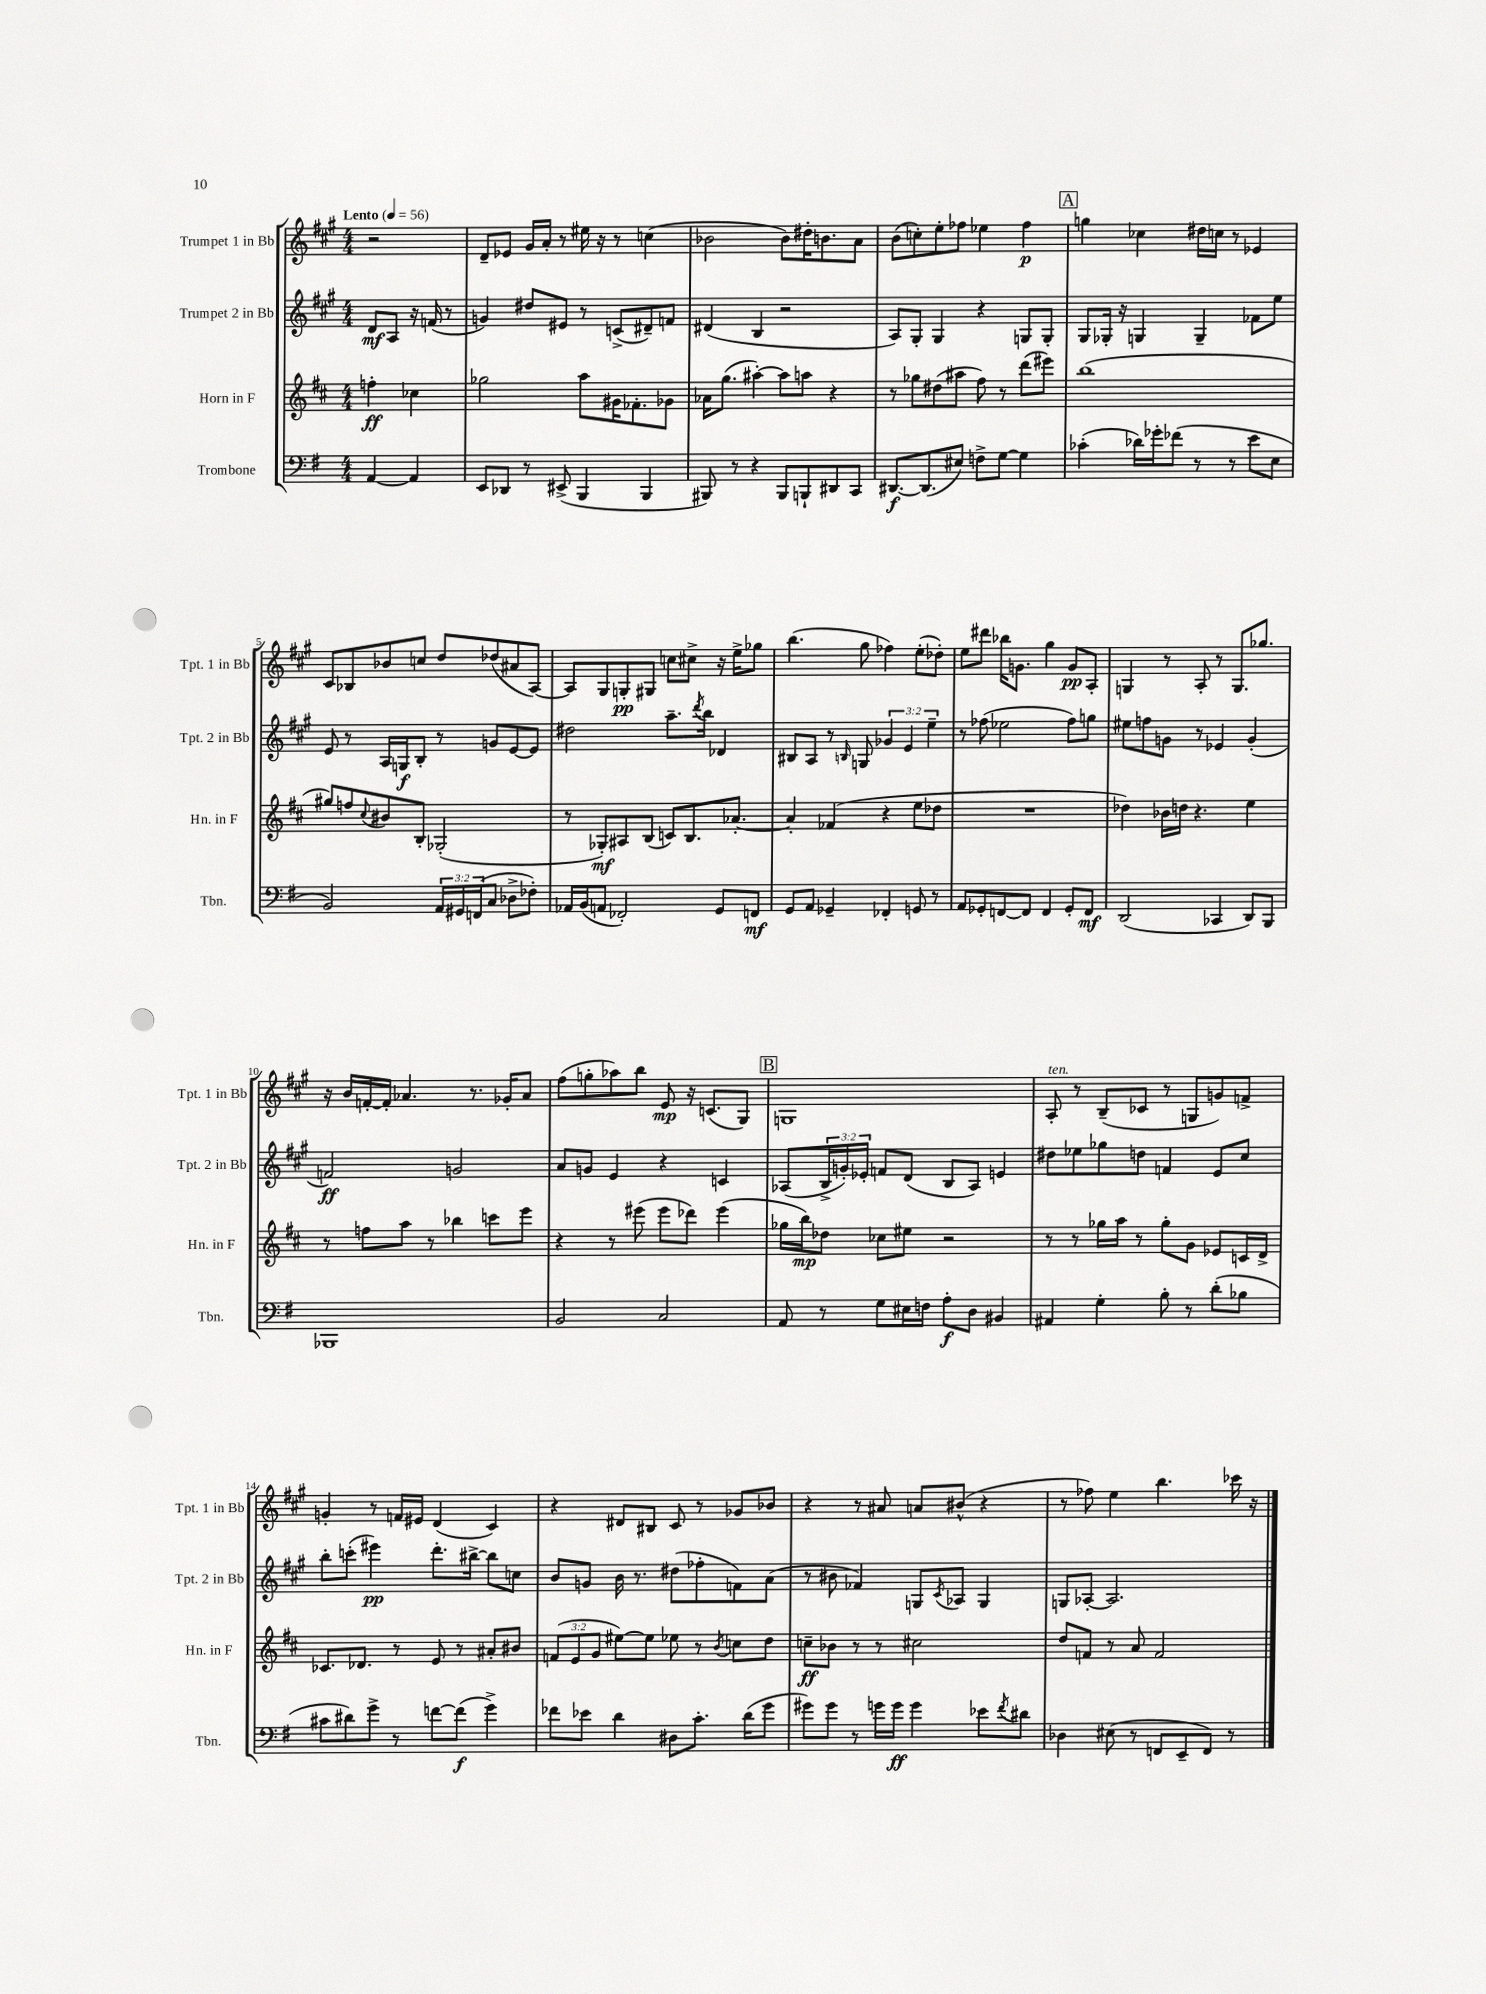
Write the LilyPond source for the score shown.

<<
\new StaffGroup <<
\new Staff = "s0" \with { instrumentName = "Trumpet 1 in Bb" shortInstrumentName = "Tpt. 1 in Bb" } {
    \clef treble \key a \major \numericTimeSignature \time 4/4 \partial 2 \tempo "Lento" 4 = 56
    r2 |
    d'8-- ees'8 gis'16 a'16-. r8 eis''16 r16 r8 c''4( |
    bes'2 bes'8) dis''16-. b'8. a'8 |
    b'8( c''8-.) e''8-. fes''8 ees''4 fes''4\p |
    \mark \markup { \box "A" } g''4 ces''4 dis''16 c''16 r8 ees'4 |
    cis'8 bes8 bes'8 c''8 d''8 des''8( ais'8 a8~) |
    a8 gis8 g8-.\pp gis8 c''8 cis''8-> r16 e''16-> ges''8 |
    b''4.( gis''8 fes''4) e''8-.( des''8-.) |
    e''8 dis'''8 bes''16 g'8. gis''4 g'8\pp a8-. |
    g4 r8 a8-. r8 g8. ges''8. |
    r16 b'16 f'16~-. f'16-. aes'4. r8. ges'16-. aes'8 |
    fis''8( g''8-. aes''8) b''8 e'8\mp r16 c'8.( gis8) |
    \mark \markup { \box "B" } g1 |
    a8-.^\markup { \italic "ten." } r8 b8--( ces'8 r8 g8 g'8) f'8-> |
    g'4-. r8 f'16 eis'16 d'4( cis'4) |
    r4 dis'8 bis8 cis'8 r8 ges'8 bes'8 |
    r4 r8 ais'8 a'8 bis'8-^( r4 |
    r8 fes''8) e''4 b''4. ces'''16 r16 \bar "|." |
}
\new Staff = "s1" \with { instrumentName = "Trumpet 2 in Bb" shortInstrumentName = "Tpt. 2 in Bb" } {
    \clef treble \key a \major \numericTimeSignature \time 4/4 \override Staff.TupletNumber.text = #tuplet-number::calc-fraction-text \partial 2
    d'8\mf a8 r16 f'16( r8 |
    g'4) dis''8 eis'8 r8 c'8->( dis'8--) f'8 |
    dis'4( b4 r2 |
    a8) gis8-. gis4 r4 g8 g8-. |
    \mark \markup { \box "A" } gis8 ges16-. r16 g4 g4-- fes'8 e''8 |
    e'8 r8 a16 g16\f b8-. r8 g'8 e'8~ e'8 |
    dis''2 a''8.-- \acciaccatura { d'''8 } b''16 des'4 |
    bis8 a8 r8 \grace { b16 } g8 \tuplet 3/2 { ges'4 e'4 e''4-- } |
    r8 fes''8( ees''2 fes''8) g''8 |
    eis''8 f''8 g'8 r8 ees'4 g'4-.( |
    f'2\ff) g'2 |
    a'8 g'8 e'4 r4 c'4 |
    \mark \markup { \box "B" } aes8( \tuplet 3/2 { b16-> g'16-.) ees'16-. } f'8 d'8( b8 aes8) e'4 |
    dis''8 ees''8 ges''8 d''8 f'4 e'8 cis''8 |
    b''8-. c'''8-.( eis'''4\pp) d'''8.-. bis''16~-> bis''8 c''8 |
    b'8 g'8 b'16 r8. dis''8( fes''8-. f'8) a'8( |
    r8 bis'8 fes'4) g8 \acciaccatura { cis'8 } aes8 g4 |
    g8 aes8~-. aes2. \bar "|." |
}
\new Staff = "s2" \with { instrumentName = "Horn in F" shortInstrumentName = "Hn. in F" } {
    \clef treble \key d \major \numericTimeSignature \time 4/4 \override Staff.TupletNumber.text = #tuplet-number::calc-fraction-text \partial 2
    f''4-.\ff ces''4 |
    ges''2 a''8 gis'16 fes'8.-. ges'8 |
    aes'16 g''8.( ais''4~-.) ais''8 a''8 r4 |
    r8 ges''8 dis''8( ais''8 fis''8) r8 d'''8( eis'''8) |
    \mark \markup { \box "A" } b''1( |
    gis''8) f''8 \appoggiatura { cis''8 } bis'8 b8-. ges2-.( |
    r8 ges8-.\mf) ais8 b8( c'8) b8. aes'8.~-. |
    aes'4-. fes'4( r4 e''8 des''8 |
    R1 |
    des''4) bes'16 d''16 r4. e''4 |
    r8 f''8 a''8 r8 bes''4 c'''8 e'''8 |
    r4 r8 eis'''8( eis'''8 des'''8) eis'''4( |
    \mark \markup { \box "B" } ges''16 b''16\mp) des''8 ces''8 eis''8 r2 |
    r8 r8 ges''16 a''16 r8 ges''8-. g'8 ees'8 c'16 d'16-> |
    ces'8. des'8. r8 e'8 r8 ais'8-. bis'8 |
    \tuplet 3/2 { f'8( e'8 g'8 } eis''8~) eis''8 ees''8 r8 \acciaccatura { b'8 } c''8 d''8 |
    c''8--\ff bes'8 r8 r8 cis''2 |
    d''8 f'8 r8 a'8 f'2 \bar "|." |
}
\new Staff = "s3" \with { instrumentName = "Trombone" shortInstrumentName = "Tbn." } {
    \clef bass \key g \major \numericTimeSignature \time 4/4 \override Staff.TupletNumber.text = #tuplet-number::calc-fraction-text \partial 2
    a,4~ a,4 |
    e,8 des,8 r8 eis,8->( b,,4 b,,4 |
    bis,,8) r8 r4 bis,,8 b,,8-! dis,8 c,8 |
    dis,8.~\f dis,8.( eis8) f8-> g8~ g4 |
    \mark \markup { \box "A" } ces'4-.( des'16) ges'16-. fes'8( r8 r8 e'8 e8 |
    b,2) \tuplet 3/2 { a,16 gis,16 f,16( } c8 des8-> fes8-.) |
    aes,16 b,16( a,8 fes,2-.) g,8 f,8\mf |
    g,8 a,8 ges,4-- fes,4-. g,8 r8 |
    a,8 ges,8-. f,8~ f,8 f,4 ges,8-. f,8\mf |
    d,2( ces,4 d,8) b,,8 |
    bes,,1 |
    b,2 c2 |
    \mark \markup { \box "B" } a,8 r8 g8 eis16 f16 a8-.\f d8 bis,4 |
    ais,4 g4-. b8-. r8 d'8-.( bes8 |
    cis'8 dis'8) g'8-> r8 f'8~ f'8\f( g'4->) |
    fes'8 ees'8 d'4 dis8 c'8.-. d'16( g'8 |
    gis'8) gis'8 r8 g'16 g'16\ff g'4 ees'8 \acciaccatura { fis'8 } dis'8 |
    des4 eis8( r8 f,8 e,8-- f,8) r8 \bar "|." |
}
>>
>>
